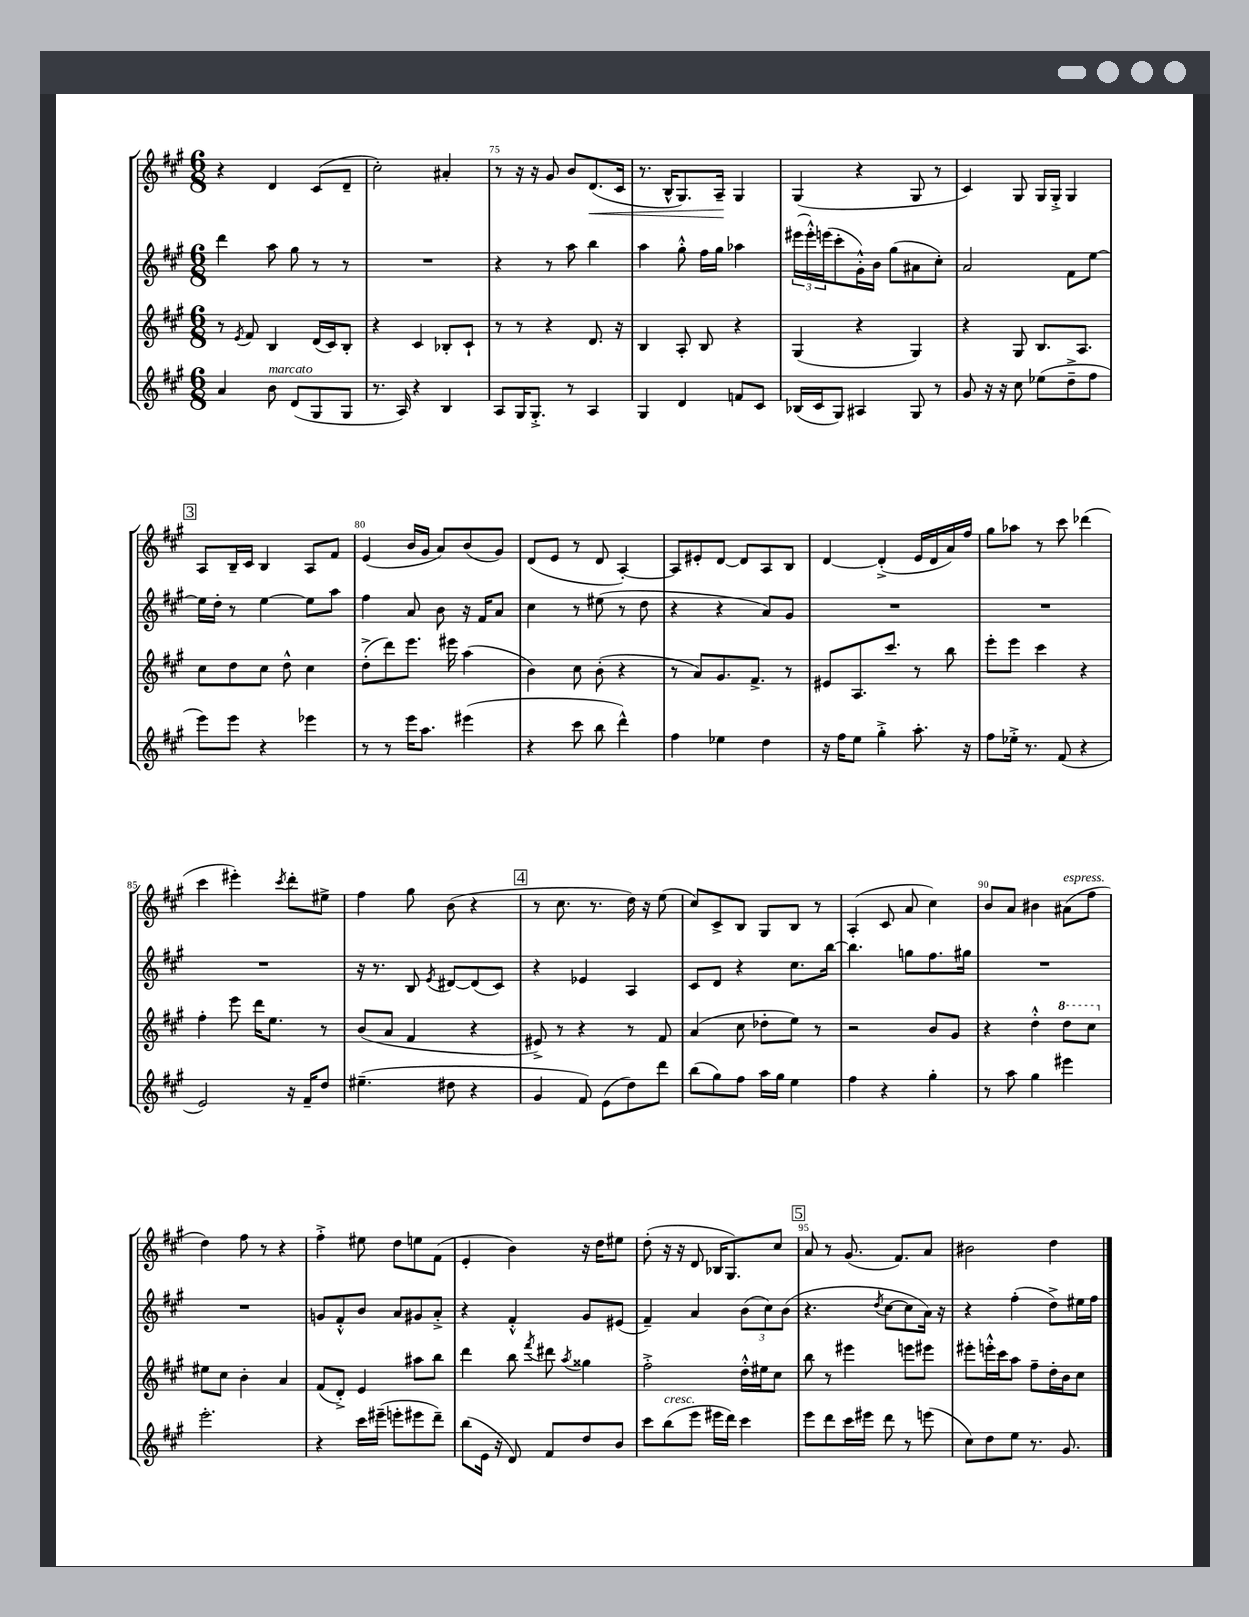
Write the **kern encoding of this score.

**kern	**kern	**kern	**kern
*staff4	*staff3	*staff2	*staff1
*clefG2	*clefG2	*clefG2	*clefG2
*k[f#c#g#]	*k[f#c#g#]	*k[f#c#g#]	*k[f#c#g#]
*M6/8	*M6/8	*M6/8	*M6/8
4a	8r	4ddd	4r
.	8qe	.	.
.	8f#	.	.
8b	4B	8aa	4d
(8d	.	8gg#	.
8G#	(16d	8r	(8c#
.	16c#)	.	.
8G#	8B'	8r	8d~
=	=	=	=
8.r	4r	2.r	2cc#')
16A)	.	.	.
4r	4c#	.	.
4B	8B-'	.	4a#'
.	8c#`	.	.
=	=	=	=
8A	8r	4r	8r
16G#	8r	.	16r
8.G#'^	.	.	16r
.	4r	8r	8g#
8r	.	8aa	8b
4A	8.d	4bb	(8.d
.	16r	.	16c#
=	=	=	=
4G#	4B	4aa	8.r
.	.	.	16B^^
4d	8A'	8gg#'^^	8.G#)
.	8B	16ff#	.
.	.	16gg#	16A~
8f	4r	4aa-	4G#
8c#	.	.	.
=	=	=	=
(16B-	(4G#	(24eee#	(4G#
.	.	24eee#'^^)	.
16c#	.	.	.
.	.	(24eee	.
8G#)	.	8ccc#'	.
4A#	4r	16g#'^^)	4r
.	.	16b	.
.	.	(8gg#	.
8G#	4G#)	8a#	8G#
8r	.	8cc#')	8r
=	=	=	=
8g#	4r	2a	4c#)
16r	.	.	.
16r	.	.	.
8cc#	8G#	.	8G#
(8ee-	8.B	.	16G#
.	.	.	16G#'^
8dd~^	.	8f#	4G#
.	8.A	.	.
8ff#	.	[8ee	.
=	=	=	=
8eee)	8cc#	16ee]	8A
.	.	16dd'	.
8eee	8dd	8r	16B~
.	.	.	16c#
4r	8cc#	[4ee	4B
.	8dd^^	.	.
4eee-	4cc#	8ee]	8A
.	.	8aa	8f#
=	=	=	=
8r	(8dd'^	4ff#	(4e
8r	8ddd)	.	.
16eee	8.eee	8a	16b
8.aa	.	.	16g#
.	.	8b	8a)
.	16eee#	.	.
(4eee#	(4aa	16r	(8b
.	.	16f#	.
.	.	8a	8g#)
=	=	=	=
4r	4b)	4cc#	(8d
.	.	.	8e
8ccc#	8cc#	8r	8r
8bb	(8b'	(8ee#	8d
4ddd^^)	4r	8r	[4A')
.	.	8dd	.
=	=	=	=
4ff#	8r	4r	8A]
.	8a)	.	8e#'
4ee-	8.g#	4r	[8d
.	.	.	8d]
.	8.f#^	.	.
4dd	.	8a)	8A
.	8r	8g#	8B
=	=	=	=
16r	8e#	2.r	[4d
16ff#	.	.	.
8ee	8.A	.	.
4gg#'^	.	.	(4d'^]
.	8.ccc#	.	.
8.aa'	8r	.	16e
.	.	.	16d
.	8bb	.	16a)
16r	.	.	16ff#
=	=	=	=
8ff#	8eee'	2.r	8gg#
16ee-'^	8eee	.	8aa-
8.r	.	.	.
.	4ccc#	.	8r
(8f#	.	.	8ccc#
4r	4r	.	(4ddd-
=	=	=	=
2e)	4ff#'	2.r	4ccc#
.	8eee	.	4eee#')
.	16ddd	.	.
.	8.ee	.	.
.	.	.	8qccc#
16r	.	.	8ddd'
16f#~	.	.	.
8dd	8r	.	8ee#^
=	=	=	=
(4.ee#~	(8b	16r	4ff#
.	.	8.r	.
.	8a	.	.
.	4f#	8B	8gg#
.	.	8qe	.
8dd#	.	[8d#	(8b
4r	4r	(8d#]	4r
.	.	8c#)	.
=	=	=	=
4g#	8e#^)	4r	8r
.	8r	.	8.cc#
8f#)	4r	4e-	.
.	.	.	8.r
(8e	.	.	.
8dd)	8r	4A	16dd)
.	.	.	16r
8ddd	8f#	.	(8ee
=	=	=	=
(8bb	(4a	8c#	8cc#)
8gg#)	.	8d	8c#^
8ff#	8cc#	4r	8B
16aa	8dd-'	.	8G#
16gg#	.	.	.
4ee	8ee)	8.cc#	8B
.	8r	.	8r
.	.	[16bb	.
=	=	=	=
4ff#	2r	4.bb]	(4A'
4r	.	.	8c#
.	.	8gg	8a
4gg#'	8b	8.ff#	4cc#)
.	8g#	.	.
.	.	16gg#	.
=	=	=	=
8r	4r	2.r	8b
8aa	.	.	8a
4gg#	4dd'^^	.	4b#
4eee#	8ddd	.	(8a#
.	8ccc#	.	8ff#
=	=	=	=
2.eee'	8ee#	2.r	4dd)
.	8cc#	.	.
.	4b'	.	8ff#
.	.	.	8r
.	4a	.	4r
=	=	=	=
4r	(8f#	8g	4ff#'^
.	8d'^)	8f#'^^	.
16ccc#	4e	8b	8ee#
(16eee#~	.	.	.
8eee'	.	8a	8dd
8eee#	8aa#	8g#	8ee
8ddd~)	8bb	8a'^	(8f#
=	=	=	=
(8bb	4ddd	4r	4e'
16e	.	.	.
16r	.	.	.
8d)	8bb	4f#'^^	4b)
.	8qfff#	.	.
8f#	8ddd#	.	.
.	8qaa	.	.
8dd	4gg##	8g#	16r
.	.	.	16dd
8b	.	(8e#	8ee#
=	=	=	=
8ccc#	2ff#'^	4f#~)	(8dd'
(8bb	.	.	16r
.	.	.	16r
8eee	.	4a	8d
16eee#	.	.	16B-
16ddd)	.	.	8.G#)
4ccc#	16dd'^^	(12b	.
.	16ee#	.	.
.	.	12cc#)	.
.	8cc#	.	8cc#
.	.	(12b	.
=	=	=	=
8eee	8bb	4.r	8a
8ddd	8r	.	8r
16ccc#	4eee#	.	(8.g#
16eee#	.	.	.
.	.	8qdd	.
8ddd	.	[8cc#	.
.	.	.	8.f#)
8r	8eee	8cc#]	.
(8eee	8eee#	16a)	8a
.	.	16r	.
=	=	=	=
8cc#)	8eee#'	4r	2b#
8dd	16eee'^^	.	.
.	16ccc#	.	.
8ee	8aa	(4ff#'	.
8.r	8ff#~	.	.
.	16dd'	8dd^)	4dd
8.g#	16b	.	.
.	8cc#	16ee#	.
.	.	16ff#	.
==	==	==	==
*-	*-	*-	*-
